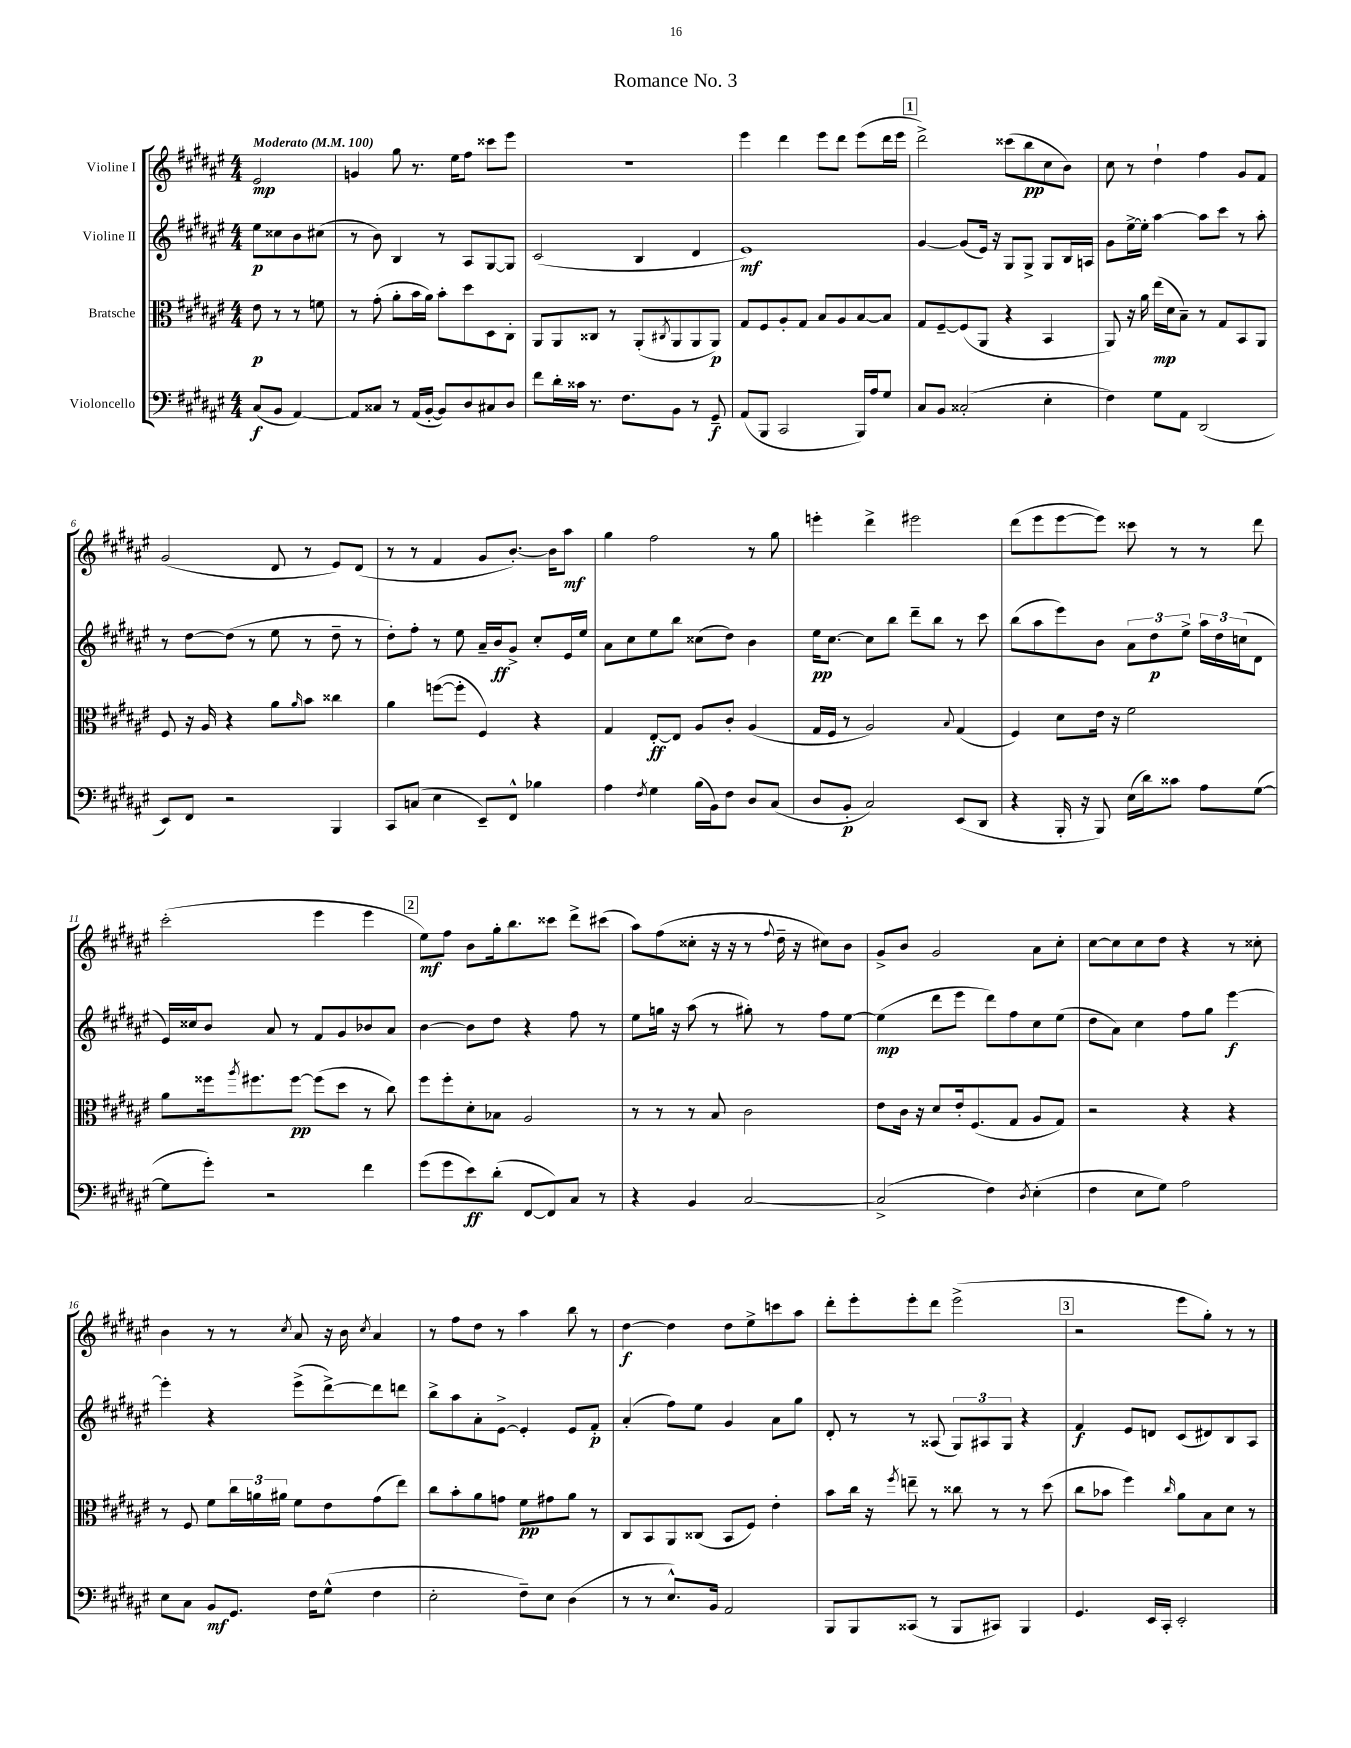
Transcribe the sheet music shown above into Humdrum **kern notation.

**kern	**dynam	**kern	**dynam	**kern	**dynam	**kern	**dynam
*part4	*part4	*part3	*part3	*part2	*part2	*part1	*part1
*staff4	*staff4	*staff3	*staff3	*staff2	*staff2	*staff1	*staff1
*I"Violoncello	*	*I"Bratsche	*	*I"Violine II	*	*I"Violine I	*
*clefF4	*	*clefC3	*	*clefG2	*	*clefG2	*
*k[f#c#g#d#a#e#]	*	*k[f#c#g#d#a#e#]	*	*k[f#c#g#d#a#e#]	*	*k[f#c#g#d#a#e#]	*
*M4/4	*	*M4/4	*	*M4/4	*	*M4/4	*
*MM100	*	*MM100	*	*MM100	*	*MM100	*
=	=	=	=	=	=	=	=
!	!	!	!	!	!	!LO:TX:a:B:t=Moderato	!
(8C#/L	f	8e#\	p	8ee#\L	p	2e#/	mp
8BB/J	.	8r	.	8cc##X\	.	.	.
[4AA#/)	.	8r	.	8b\	.	.	.
.	.	8fn\	.	(8cc#X\J	.	.	.
=1	=1	=1	=1	=1	=1	=1	=1
8AA#/L]	.	8r	.	8r	.	4gn/	.
8C##X/J	.	(8g#'\	.	8b\)	.	.	.
8r	.	8a#'\L	.	4B/	.	8gg#\	.
(16AA#/LL	.	16b\L	.	.	.	8.r	.
[16BB'/JJ	.	16a#\JJ)	.	.	.	.	.
8BB/L])	.	8b'\L	.	8r	.	.	.
.	.	.	.	.	.	16ee#\KL	.
8D#/	.	8dd#\	.	8A#/L	.	8ff#\J	.
8C#X/	.	8D#\	.	[8G#/	.	8ccc##X\L	.
8D#/J	.	8C#'\J	.	8G#/J]	.	8eee#\J	.
=2	=2	=2	=2	=2	=2	=2	=2
8f#\L	.	8AA#/L	.	(2c#/	.	1r	.
16d#'\L	.	8AA#/	.	.	.	.	.
16c##X\JJ	.	.	.	.	.	.	.
8.r	.	8C##X/J	.	.	.	.	.
.	.	8r	.	.	.	.	.
8.F#\L	.	.	.	.	.	.	.
.	.	(8AA#'/L	.	4B/	.	.	.
.	.	8qC#X/	.	.	.	.	.
8BB\J	.	8AA#/	.	.	.	.	.
8r	.	8AA#/	.	4d#/	.	.	.
8GG#~/	f	8AA#/J)	p	.	.	.	.
=3	=3	=3	=3	=3	=3	=3	=3
(8AA#/L	.	8G#/L	.	1e#)	mf	4eee#\	.
8BBB/J	.	8F#/	.	.	.	.	.
2CC#/	.	8A#'/	.	.	.	4ddd#\	.
.	.	8G#/J	.	.	.	.	.
.	.	8B/L	.	.	.	8eee#\L	.
.	.	8A#/	.	.	.	8ddd#\J	.
16BBB/LL)	.	[8B/	.	.	.	(8eee#\L	.
16A#/J	.	.	.	.	.	.	.
8G#/J	.	8B/J]	.	.	.	16ddd#\L	.
.	.	.	.	.	.	16eee#\JJ	.
!!LO:REH:place=s1:t=1
=4	=4	=4	=4	=4	=4	=4	=4
8C#/L	.	8G#/L	.	[4g#/	.	2ddd#^\)	.
8BB/J	.	[8F#~/	.	.	.	.	.
(2C##X'/	.	(8F#/]	.	(8g#/L]	.	.	.
.	.	8AA#/J	.	16e#/Jk)	.	.	.
.	.	.	.	16r	.	.	.
.	.	4r	.	8G#/L	.	(8ccc##X\L	.
.	.	.	.	8G#^/J	.	8bb\	pp
4E#'\	.	4BB/	.	8G#/L	.	8cc#\	.
.	.	.	.	16B/L	.	8b\J)	.
.	.	.	.	16An/JJ	.	.	.
=5	=5	=5	=5	=5	=5	=5	=5
4F#\)	.	8AA#/)	.	8g#\L	.	8cc#\	.
.	.	16r	.	[16ee#^\L	.	8r	.
.	.	16a#\	.	16ee#'\JJ]	.	.	.
8G#\L	.	(16ee#\LL	mp	[4aa#\	.	4dd#`\	.
.	.	16d#\J	.	.	.	.	.
8AA#\J	.	8B~\J)	.	.	.	.	.
(2DD#/	.	8r	.	8aa#\L]	.	4ff#\	.
.	.	8G#/L	.	8ccc#\J	.	.	.
.	.	8BB/	.	8r	.	8g#/L	.
.	.	8AA#/J	.	8aa#'\	.	8f#/J	.
!!LO:LB:g=z
=6	=6	=6	=6	=6	=6	=6	=6
8EE#/L)	.	8F#/	.	8r	.	(2g#/	.
8FF#/J	.	16r	.	[8dd#\L	.	.	.
.	.	16A#/	.	.	.	.	.
2r	.	4r	.	(8dd#\J]	.	.	.
.	.	.	.	8r	.	.	.
.	.	8a#\L	.	8ee#\	.	8d#/	.
.	.	16qqa#/	.	.	.	.	.
.	.	8b\J	.	8r	.	8r	.
4BBB/	.	4cc##X\	.	8dd#~\	.	8e#/L)	.
.	.	.	.	8r	.	(8d#/J	.
=7	=7	=7	=7	=7	=7	=7	=7
8CC#/L	.	4a#\	.	8dd#'\L)	.	8r	.
(8Cn/J	.	.	.	8ff#'\J	.	8r	.
4E#\	.	([8ffn\L	.	8r	.	4f#/	.
.	.	8ff'\J]	.	8ee#\	.	.	.
8EE#~/L)	.	4F#/)	.	16a#~/LL	.	8g#/L	.
.	.	.	.	16b/J	ff	.	.
8FF#^^/J	.	.	.	8g#^/J	.	[8.b'/J)	.
4B-X\	.	4r	.	8cc#'/L	.	.	.
.	.	.	.	.	.	16b\KL]	.
.	.	.	.	16e#/L	.	8aa#\J	mf
.	.	.	.	16ee#/JJ	.	.	.
=8	=8	=8	=8	=8	=8	=8	=8
4A#\	.	4G#/	.	8a#\L	.	4gg#\	.
.	.	.	.	8cc#\	.	.	.
8qF#/	.	.	.	.	.	.	.
4G#\	.	[8E#'/L	ff	8ee#\	.	2ff#\	.
.	.	8E#/J]	.	8bb\J	.	.	.
(16B\LL	.	8A#/L	.	(8cc##X\L	.	.	.
16BB\J)	.	.	.	.	.	.	.
8F#\J	.	8c#'/J	.	8dd#\J)	.	.	.
8D#/L	.	(4A#/	.	4b\	.	8r	.
(8C#/J	.	.	.	.	.	8gg#\	.
=9	=9	=9	=9	=9	=9	=9	=9
8D#/L	.	16G#/LL	.	16ee#\KL	pp	4eeen'\	.
.	.	16F#/JJ	.	[8.cc#\J	.	.	.
8BB'/J	p	8r	.	.	.	.	.
2C#/)	.	2A#/)	.	8cc#\L]	.	4ddd#^\	.
.	.	.	.	8bb\J	.	.	.
.	.	.	.	8ddd#~\L	.	2eee#X\	.
.	.	.	.	8bb\J	.	.	.
.	.	8qqB/	.	.	.	.	.
(8EE#/L	.	(4G#/	.	8r	.	.	.
8DD#/J	.	.	.	8ccc#\	.	.	.
=10	=10	=10	=10	=10	=10	=10	=10
4r	.	4F#/)	.	(8bb\L	.	(8ddd#\L	.
.	.	.	.	8aa#\	.	8eee#\	.
16BBB'/	.	8d#\L	.	8eee#\)	.	[8eee#\	.
16r	.	.	.	.	.	.	.
8BBB/)	.	16e#\Jk	.	8b\J	.	8eee#\J])	.
.	.	16r	.	.	.	.	.
(16E#\LL	.	2f#\	.	12a#\L	.	8ccc##X\	.
16d#\J)	.	.	.	.	.	.	.
.	.	.	.	12dd#\	p	.	.
8c##X\J	.	.	.	.	.	8r	.
.	.	.	.	12ee#^\J	.	.	.
8A#\L	.	.	.	24aa#\LL	.	8r	.
.	.	.	.	24dd#\	.	.	.
.	.	.	.	(24ccn\J	.	.	.
([8G#\J	.	.	.	8d#\J	.	8ddd#\	.
!!LO:LB:g=z
=11	=11	=11	=11	=11	=11	=11	=11
8G#\L]	.	8a#\L	.	16e#/LL)	.	(2ccc#'\	.
.	.	.	.	16cc##X/J	.	.	.
8g#'\J)	.	16ff##X\k	.	8b/J	.	.	.
.	.	8qaa#/	.	.	.	.	.
.	.	8.ff#X\	.	.	.	.	.
2r	.	.	.	8a#/	.	.	.
.	.	[8ff#\J	pp	8r	.	.	.
.	.	(8ff#\L]	.	8f#/L	.	4eee#\	.
.	.	8dd#\J	.	8g#/	.	.	.
4f#\	.	8r	.	8b-X/	.	4eee#\	.
.	.	8cc#\)	.	8a#/J	.	.	.
!!LO:REH:place=s1:t=2
=12	=12	=12	=12	=12	=12	=12	=12
(8g#\L	.	8ff#\L	.	[4b\	.	8ee#\L)	mf
8g#\	.	8ff#'\	.	.	.	8ff#\J	.
8e#\)	ff	8d#'\	.	8b\L]	.	8b\L	.
(8d#'\J	.	8B-X\J	.	8dd#\J	.	16gg#'\k	.
.	.	.	.	.	.	8.bb\	.
[8FF#/L	.	2A#/	.	4r	.	.	.
8FF#/])	.	.	.	.	.	8ccc##X\J	.
8C#/J	.	.	.	8ff#\	.	8ddd#^\L	.
8r	.	.	.	8r	.	(8ccc#X\J	.
=13	=13	=13	=13	=13	=13	=13	=13
4r	.	8r	.	8ee#\L	.	8aa#\L)	.
.	.	8r	.	16ggn\Jk	.	(8ff#\	.
.	.	.	.	16r	.	.	.
4BB/	.	8r	.	(8aa#\	.	8cc##X'\J	.
.	.	8B/	.	8r	.	16r	.
.	.	.	.	.	.	16r	.
[2C#/	.	2c#\	.	8gg#X'\)	.	8r	.
.	.	.	.	.	.	8qqff#/	.
.	.	.	.	8r	.	16dd#~\	.
.	.	.	.	.	.	16r	.
.	.	.	.	8ff#\L	.	8cc#X\L)	.
.	.	.	.	[8ee#\J	.	8b\J	.
=14	=14	=14	=14	=14	=14	=14	=14
(2C#^/]	.	8e#\L	.	(4ee#\]	mp	8g#^/L	.
.	.	16c#\Jk	.	.	.	8b/J	.
.	.	16r	.	.	.	.	.
.	.	8d#/L	.	8ddd#\L	.	2g#/	.
.	.	16e#'/k	.	8eee#\J	.	.	.
.	.	(8.F#/	.	.	.	.	.
4F#\)	.	.	.	8ddd#\L)	.	.	.
.	.	8G#/J	.	8ff#\	.	.	.
8qD#/	.	.	.	.	.	.	.
(4E#'\	.	8A#/L	.	8cc#\	.	8a#\L	.
.	.	8G#/J)	.	(8ee#\J	.	8cc#'\J	.
=15	=15	=15	=15	=15	=15	=15	=15
4F#\	.	2r	.	8dd#\L	.	[8cc#\L	.
.	.	.	.	8a#\J)	.	8cc#\]	.
8E#\L	.	.	.	4cc#\	.	8cc#\	.
8G#\J)	.	.	.	.	.	8dd#\J	.
2A#\	.	4r	.	8ff#\L	.	4r	.
.	.	.	.	8gg#\J	.	.	.
.	.	4r	.	[4eee#\	f	8r	.
.	.	.	.	.	.	8cc##X'\	.
!!LO:LB:g=z
=16	=16	=16	=16	=16	=16	=16	=16
8E#\L	.	8r	.	4eee#'\]	.	4b\	.
8C#\J	.	8F#/	.	.	.	.	.
8BB/L	mf	8f#\L	.	4r	.	8r	.
8.GG#/J	.	24cc#\L	.	.	.	8r	.
.	.	24an\	.	.	.	.	.
.	.	24a#X\JJ	.	.	.	.	.
.	.	.	.	.	.	8qcc#/	.
.	.	8f#\L	.	(8eee#^\L	.	8a#/	.
16F#\KL	.	.	.	.	.	.	.
(8G#^^\J	.	8e#\	.	[8ddd#^\)	.	16r	.
.	.	.	.	.	.	16b\	.
.	.	.	.	.	.	8qcc#/	.
4F#\	.	(8g#\	.	8ddd#\]	.	4a#/	.
.	.	8ee#\J)	.	8dddn\J	.	.	.
=17	=17	=17	=17	=17	=17	=17	=17
2E#'\	.	8cc#\L	.	8bb^\L	.	8r	.
.	.	8b'\	.	8aa#\	.	8ff#\L	.
.	.	8a#\	.	8a#'\	.	8dd#\J	.
.	.	8gn\J	.	[8e#^\J	.	8r	.
8F#~\L)	.	8f#\L	pp	4e#'/]	.	4aa#\	.
8E#\J	.	8g#X\	.	.	.	.	.
(4D#\	.	8a#\J	.	8e#/L	.	8bb\	.
.	.	8r	.	8f#'/J	p	8r	.
=18	=18	=18	=18	=18	=18	=18	=18
8r	.	8C#/L	.	(4a#'/	.	[4dd#\	f
8r	.	8BB/	.	.	.	.	.
8.E#^^/L)	.	8AA#/	.	8ff#\L)	.	4dd#\]	.
.	.	(8C##X/J	.	8ee#\J	.	.	.
16BB/Jk	.	.	.	.	.	.	.
2AA#/	.	8BB/L	.	4g#/	.	8dd#\L	.
.	.	8F#/J)	.	.	.	8ee#^\	.
.	.	4e#'\	.	8a#\L	.	8cccn\	.
.	.	.	.	8gg#\J	.	8aa#\J	.
=19	=19	=19	=19	=19	=19	=19	=19
8BBB/L	.	8b\L	.	8d#'/	.	8ddd#'\L	.
8BBB/	.	16cc#\Jk	.	8r	.	8eee#'\	.
.	.	16r	.	.	.	.	.
.	.	8qff#/	.	.	.	.	.
(8CC##X/J	.	8een~\	.	8r	.	8eee#'\	.
8r	.	8r	.	(8A##X/	.	8ddd#\J	.
8BBB/L	.	8cc##X\	.	12G#/L)	.	(2eee#^\	.
.	.	.	.	12A#X/	.	.	.
8CC#X/J)	.	8r	.	.	.	.	.
.	.	.	.	12G#/J	.	.	.
4BBB/	.	8r	.	4r	.	.	.
.	.	(8dd#\	.	.	.	.	.
!!LO:REH:place=s1:t=3
=20	=20	=20	=20	=20	=20	=20	=20
4.GG#/	.	8cc#\L	.	4f#/	f	2r	.
.	.	8b-X\J	.	.	.	.	.
.	.	4ff#\)	.	8e#/L	.	.	.
16EE#/LL	.	.	.	8dn/J	.	.	.
16CC#'/JJ	.	.	.	.	.	.	.
.	.	16qqcc#/	.	.	.	.	.
2EE#'/	.	8a#\L	.	(8c#/L	.	8eee#\L	.
.	.	8B\	.	8d#X/)	.	8gg#'\J)	.
.	.	8d#\J	.	8B/	.	8r	.
.	.	8r	.	8A#/J	.	8r	.
==	==	==	==	==	==	==	==
*-	*-	*-	*-	*-	*-	*-	*-
